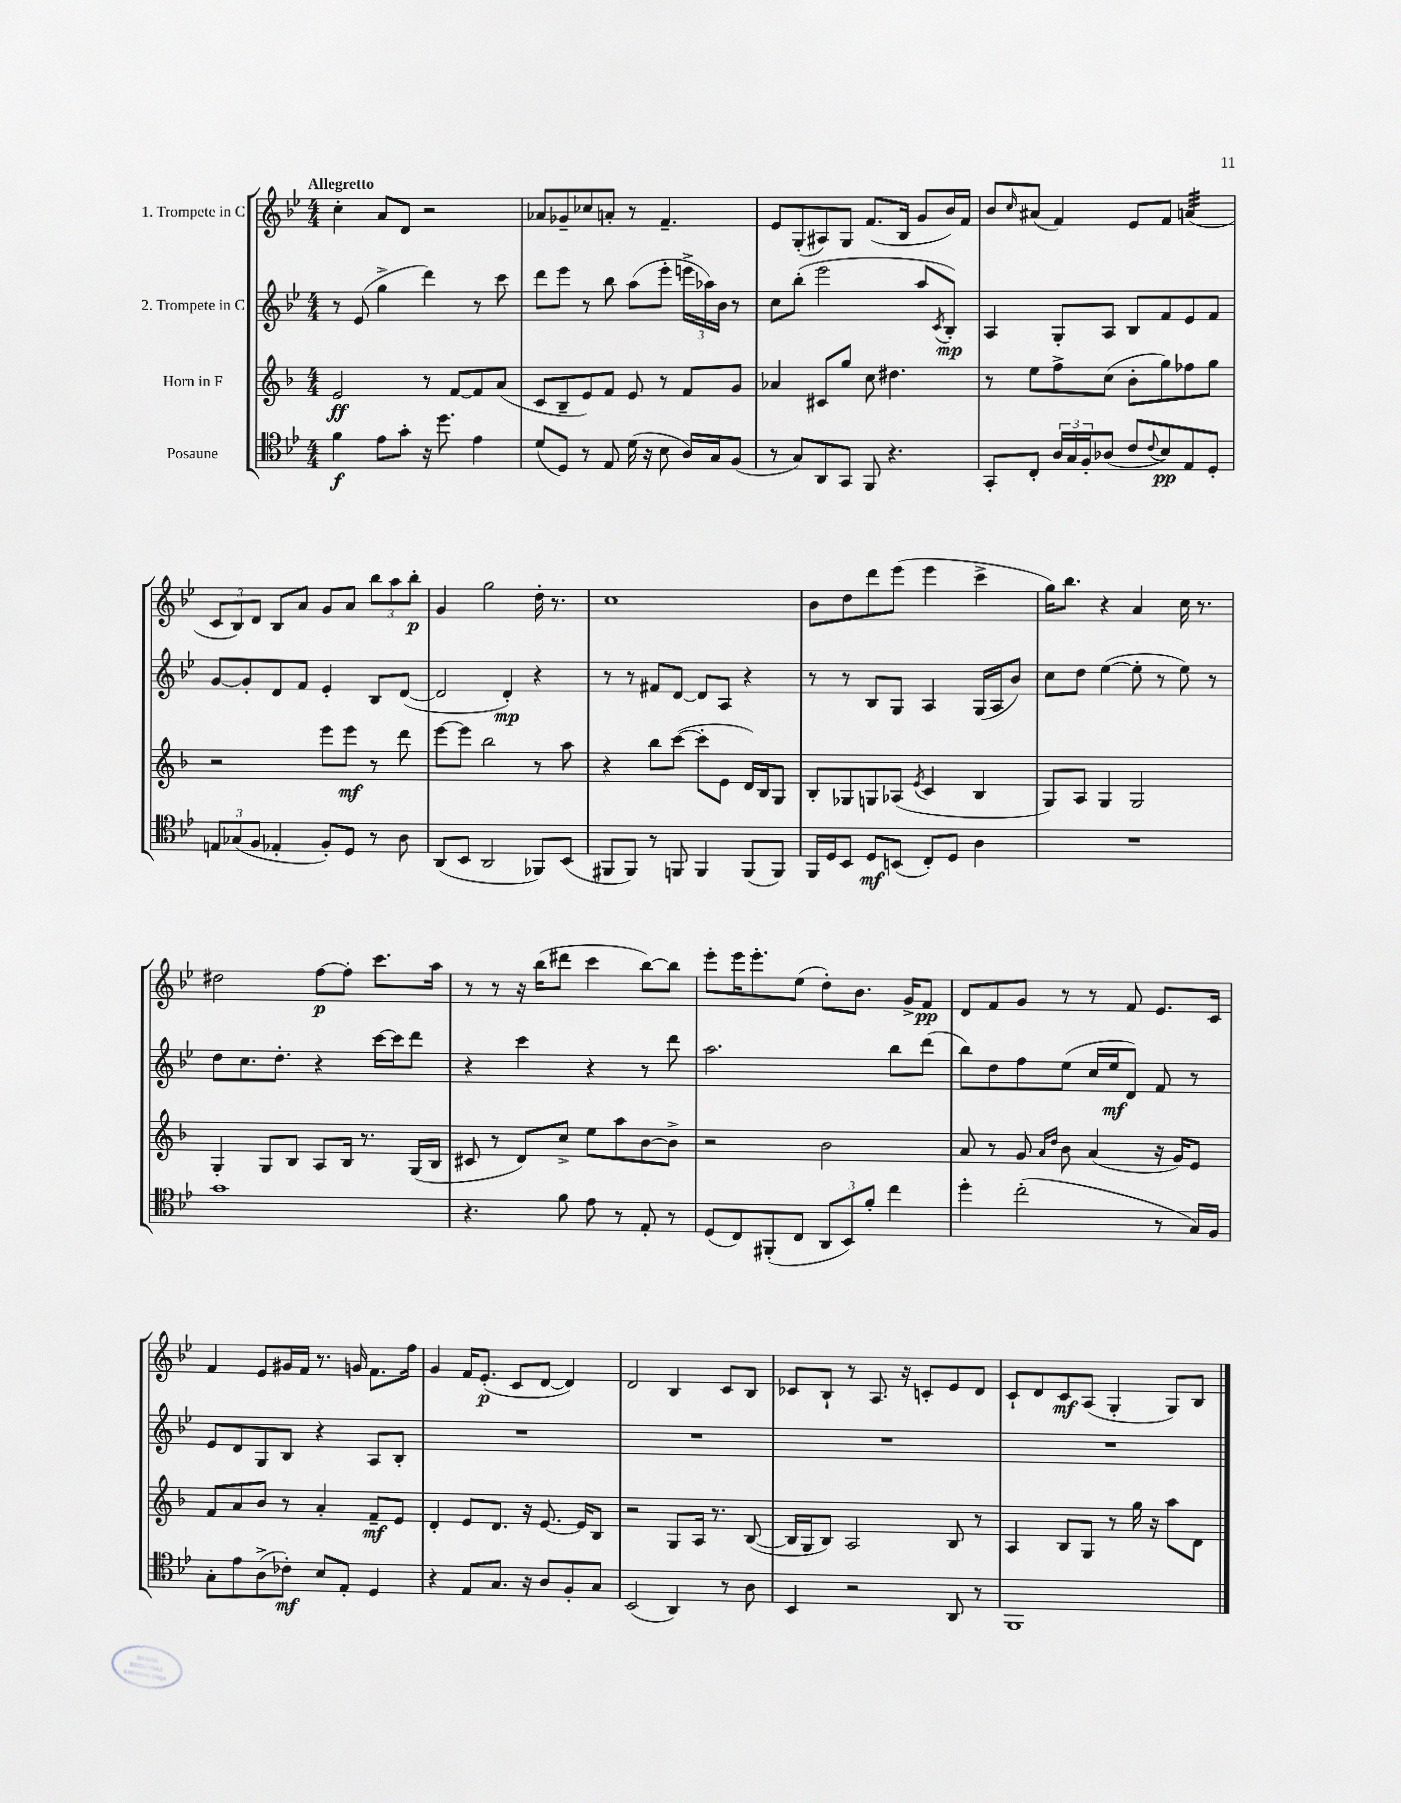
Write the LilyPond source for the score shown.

<<
\new StaffGroup <<
\new Staff = "s0" \with { instrumentName = "1. Trompete in C" } {
    \clef treble \key bes \major \numericTimeSignature \time 4/4 \tempo "Allegretto"
    c''4-. a'8 d'8 r2 |
    aes'8 ges'8-- ces''8 a'8-. r8 f'4.-- |
    ees'8 g8-.( ais8) g8 f'8.( bes16 g'8 bes'16) f'16 |
    bes'8 \grace { c''16 } ais'8( f'4) ees'8 f'8 a'4:32( |
    \tuplet 3/2 { c'8 bes8) d'8 } bes8 a'8 g'8 a'8 \tuplet 3/2 { bes''8 a''8 bes''8-.\p } |
    g'4 g''2 d''16-. r8. |
    c''1 |
    bes'8 d''8 d'''8 ees'''8( ees'''4 c'''4-> |
    g''16) bes''8. r4 a'4 c''16 r8. |
    dis''2 f''8~\p f''8-. c'''8. a''16 |
    r8 r8 r16 bes''16( dis'''8 c'''4 bes''8~) bes''8 |
    ees'''8-. ees'''16 ees'''8.-. ees''8( d''8-.) bes'8. g'16-> f'8\pp |
    d'8 f'8 g'8 r8 r8 f'8 ees'8. c'16 |
    f'4 ees'8 gis'16 f'16 r8. g'16 f'8. f''16 |
    g'4 f'16 ees'8.-.\p( c'8 d'8~ d'4) |
    d'2 bes4 c'8 bes8 |
    ces'8 bes8-! r8 a8. r16 c'8-. ees'8 d'8 |
    c'8-! d'8 c'8\mf a8( g4-. g8) bes8 \bar "|." |
}
\new Staff = "s1" \with { instrumentName = "2. Trompete in C" } {
    \clef treble \key bes \major \numericTimeSignature \time 4/4
    r8 ees'8( g''4-> d'''4) r8 c'''8 |
    d'''8 ees'''8 r8 bes''8 a''8( ees'''8-. \tuplet 3/2 { e'''16-> aes''16) bes'16 } r8 |
    c''8 bes''8-.( ees'''2 a''8 \acciaccatura { c'8 } bes8-.\mp) |
    a4 g8-. a8 bes8 f'8 ees'8 f'8 |
    g'8~ g'8-. d'8 f'8 ees'4-. bes8 d'8~( |
    d'2 d'4-.\mp) r4 |
    r8 r8 fis'8 d'8~ d'8 a8 r4 |
    r8 r8 bes8 g8 a4 g16( a16 bes'8) |
    c''8 d''8 ees''4~( ees''8-. r8 ees''8) r8 |
    d''8 c''8. d''8.-. r4 c'''16~ c'''16 d'''8 |
    r4 c'''4 r4 r8 d'''8 |
    a''2. bes''8 d'''8( |
    bes''8) d''8 f''8 ees''8( c''16 ees''16\mf d'8) f'8 r8 |
    ees'8 d'8 g8 bes8 r4 a8 bes8-. |
    R1 |
    R1 |
    R1 |
    R1 \bar "|." |
}
\new Staff = "s2" \with { instrumentName = "Horn in F" } {
    \clef treble \key f \major \numericTimeSignature \time 4/4
    e'2\ff r8 f'8~ f'8 a'8( |
    c'8 bes8-- e'8) f'8 e'8 r8 f'8 g'8 |
    aes'4 cis'8 g''8 c''8 dis''4. |
    r8 e''8 f''8-> c''8( bes'8-. g''8) fes''8 g''8 |
    r2 e'''8 e'''8\mf r8 d'''8 |
    e'''8~ e'''8 bes''2 r8 a''8 |
    r4 bes''8 c'''8~( c'''8-. e'8 d'16) bes16 g8 |
    bes8-. ges8 g8 aes8( \acciaccatura { e'8 } c'4 bes4 |
    g8) a8 g4 g2 |
    g4-. g8 bes8 a8 bes16 r8. g16( bes16 |
    cis'8 r8 d'8) c''8-> e''8 a''8 bes'8~ bes'8-> |
    r2 bes'2 |
    a'8 r8 g'8 \grace { a'16 d''16 } bes'8 a'4( r16 g'16) e'8 |
    f'8 a'8 bes'8 r8 a'4-. f'8--\mf e'8 |
    d'4-. e'8 d'8. r16 e'8.~ e'16 bes8 |
    r2 g8 a16 r8. bes8~( |
    bes16 g16 bes8) a2 bes8 r8 |
    a4 bes8 g8 r8 g''16 r16 a''8 d'8 \bar "|." |
}
\new Staff = "s3" \with { instrumentName = "Posaune" } {
    \clef tenor \key bes \major \numericTimeSignature \time 4/4
    f'4\f ees'8 g'8-. r16 d''8. ees'4 |
    d'8( d8) r8 ees8 d'16( r16 bes8 a16) g16 f8( |
    r8 g8) a,8 g,8 f,8 r4. |
    g,8-. c8-. \tuplet 3/2 { a16 g16 f16-. } aes8( c'8 \appoggiatura { c'8 } bes8\pp) ees8 d8-. |
    \tuplet 3/2 { e8 ges8( f8 } ees4-. f8-.) d8 r8 a8 |
    a,8( bes,8 a,2 fes,8) bes,8( |
    fis,8 fis,8) r8 f,8 f,4 f,8( f,8) |
    f,16 d16 bes,8 d8\mf b,8( c8-.) d8 a4 |
    R1 |
    g'1 |
    r4. f'8 ees'8 r8 ees8-. r8 |
    d8( c8) fis,8-.( c8 \tuplet 3/2 { a,8 bes,8) f'8-. } c''4 |
    d''4-. c''2-.( r8 g16) f16 |
    g8-. ees'8 a8->( ces'8-.\mf) bes8 ees8-. d4 |
    r4 ees8 g8. r16 a8 f8-. g8 |
    bes,2( a,4) r8 a8 |
    bes,4 r2 a,8 r8 |
    f,1 \bar "|." |
}
>>
>>
\layout { \context { \Score \remove "Bar_number_engraver" } }
